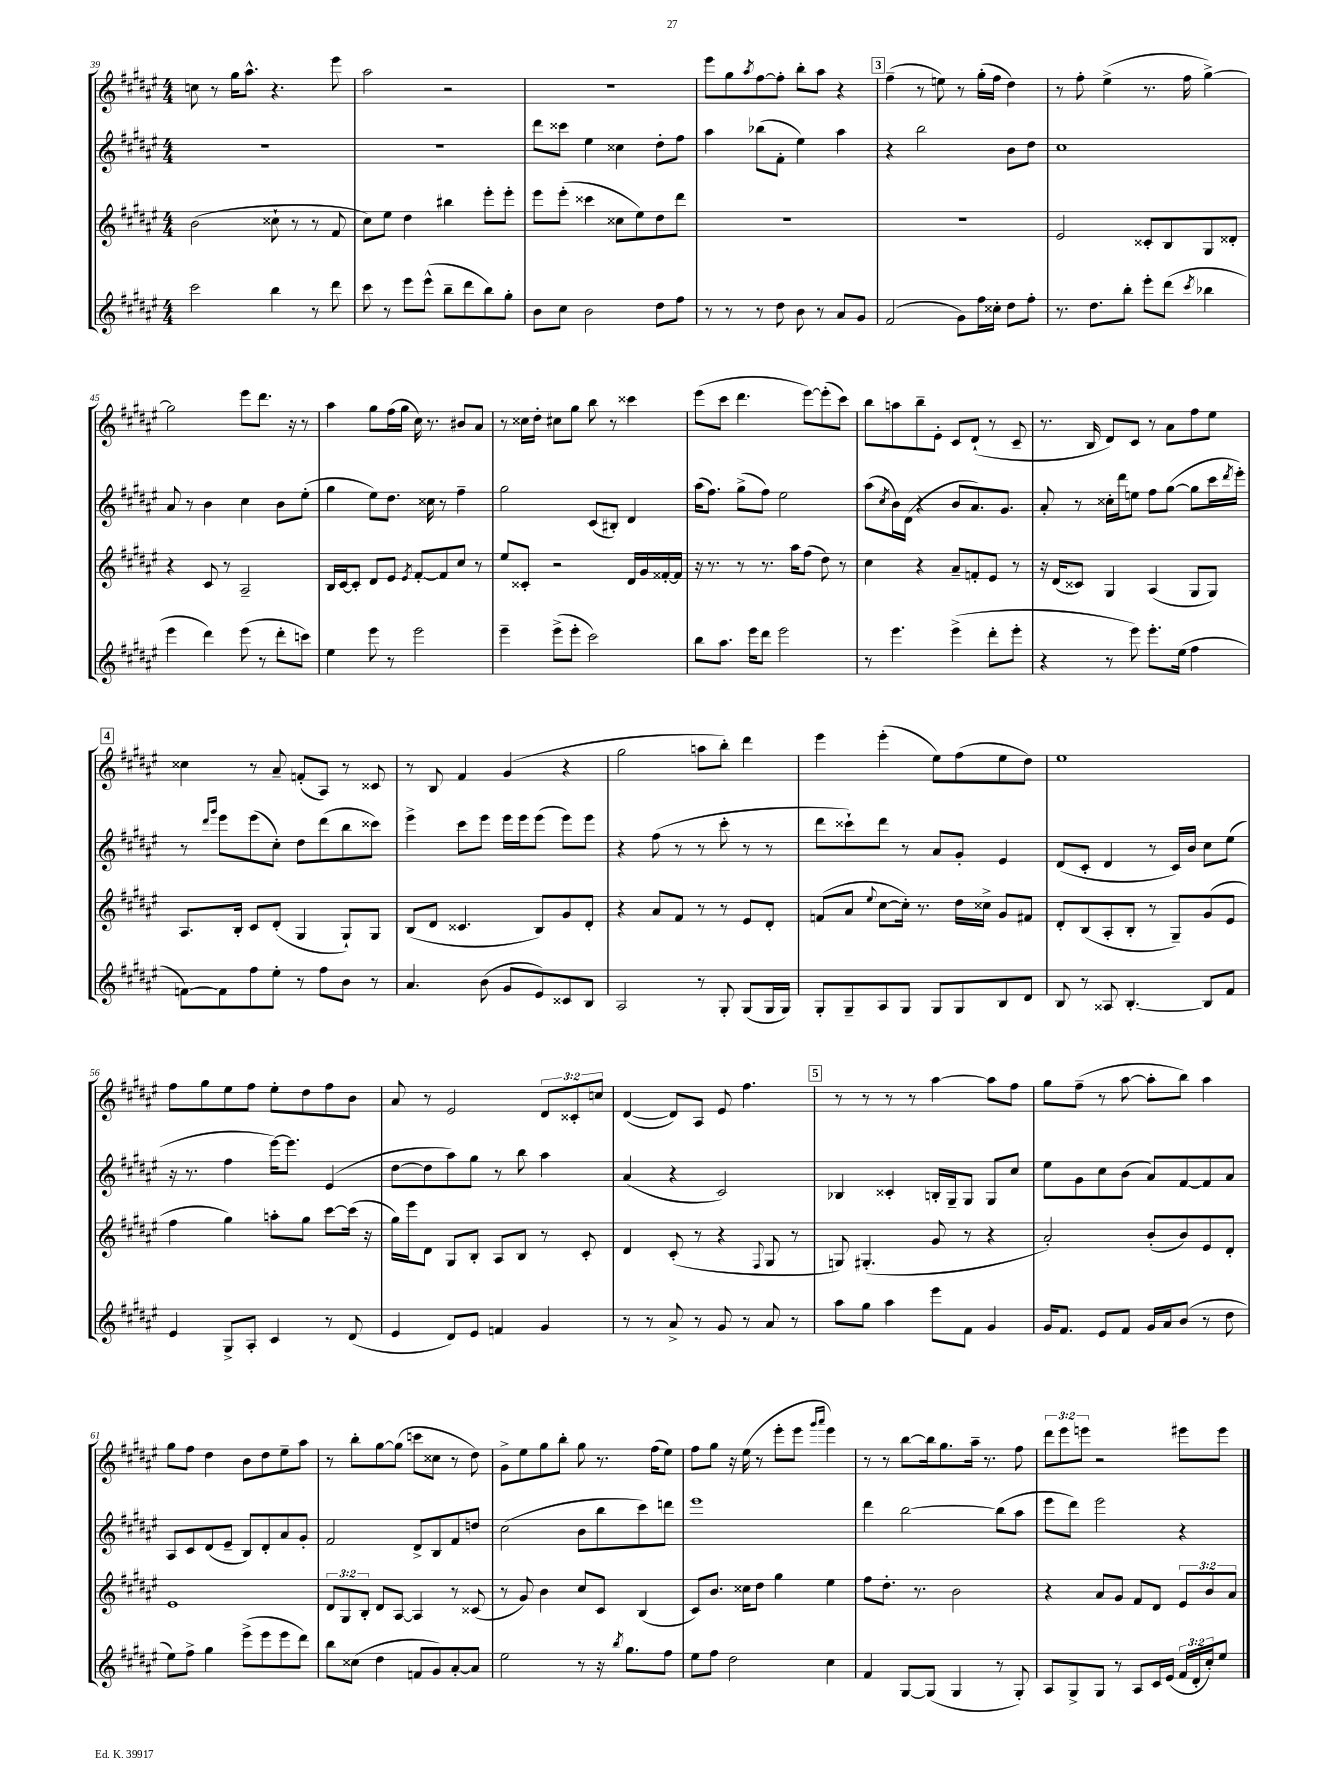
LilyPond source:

<<
\new StaffGroup <<
\new Staff = "s0" {
    \clef treble \key fis \major \numericTimeSignature \time 4/4 \override Staff.TupletNumber.text = #tuplet-number::calc-fraction-text
    c''8 r8 gis''16 ais''8.-^ r4. eis'''8 |
    ais''2 r2 |
    R1 |
    eis'''8 gis''8 \acciaccatura { ais''8 } fis''8~ fis''8-. b''8-. ais''8 r4 |
    \mark \markup { \box "3" } fis''4--( r8 e''8) r8 gis''16-.( fis''16 dis''4) |
    r8 fis''8-. eis''4->( r8. fis''16 gis''4~->) |
    gis''2 eis'''8 dis'''8. r16 r8 |
    ais''4 gis''8 fis''16( gis''16 cis''16) r8. bis'8 ais'8 |
    r8 cisis''16 dis''16-. cis''8 gis''8 b''8 r8 cisis'''4 |
    eis'''8( cis'''8 dis'''4. eis'''8~) eis'''8-.( cis'''8) |
    b''8 a''8 b''8-- eis'8-. cis'8 dis'8-!( r8 cis'8-- |
    r8. b16 dis'8) cis'8 r8 ais'8 fis''8 eis''8 |
    \mark \markup { \box "4" } cisis''4 r8 ais'8-- f'8-.( ais8) r8 cisis'8 |
    r8 b8 fis'4 gis'4( r4 |
    gis''2 a''8 b''8-.) dis'''4 |
    eis'''4 eis'''4-.( eis''8) fis''8( eis''8 dis''8) |
    eis''1 |
    fis''8 gis''8 eis''8 fis''8 eis''8-. dis''8 fis''8 b'8 |
    ais'8 r8 eis'2 \tuplet 3/2 { dis'8 cisis'8-. c''8 } |
    dis'4~( dis'8) ais8 eis'8 fis''4. |
    \mark \markup { \box "5" } r8 r8 r8 r8 ais''4~ ais''8 fis''8 |
    gis''8 fis''8--( r8 ais''8~ ais''8-. b''8) ais''4 |
    gis''8 fis''8 dis''4 b'8 dis''8 eis''8-- ais''8 |
    r8 b''8-. gis''8~ gis''8( c'''8 cisis''8 r8 dis''8) |
    gis'8-> eis''8 gis''8 b''8-. gis''8 r8. fis''16( eis''8) |
    fis''8 gis''8 r16 eis''16( r8 eis'''8-. eis'''8 \grace { gis'''16 ais'''16 } eis'''4) |
    r8 r8 b''8~ b''16 gis''8. ais''16-- r8. fis''8 |
    \tuplet 3/2 { dis'''8 eis'''8 e'''8 } r2 eis'''8 eis'''8 \bar "|." |
}
\new Staff = "s1" {
    \clef treble \key fis \major \numericTimeSignature \time 4/4
    r1 |
    r1 |
    dis'''8 cisis'''8 eis''4 cisis''4 dis''8-. fis''8 |
    ais''4 bes''8( fis'8-. eis''4) ais''4 |
    \mark \markup { \box "3" } r4 b''2 b'8 dis''8 |
    cis''1 |
    ais'8 r8 b'4 cis''4 b'8 eis''8-.( |
    gis''4 eis''8) dis''8. cisis''16 r8 fis''4-- |
    gis''2 cis'8( bis8-.) dis'4 |
    ais''16( fis''8.) gis''8->( fis''8) eis''2 |
    ais''8( \acciaccatura { cis''8 } b'16) dis'16( r4 b'8 ais'8.) gis'8. |
    ais'8-. r8 cisis''16-. dis'''16 e''8 fis''8 gis''8~( gis''8 cis'''16 \acciaccatura { dis'''8 } eis'''16-.) |
    \mark \markup { \box "4" } r8 \grace { dis'''16 gis'''16 } eis'''8 eis'''8( cis''8-.) dis''8 dis'''8( b''8 cisis'''8) |
    eis'''4-> cis'''8 eis'''8 eis'''16 eis'''16 eis'''8( eis'''8) eis'''8 |
    r4 fis''8( r8 r8 cis'''8-. r8 r8 |
    dis'''8 cisis'''8-!) dis'''8 r8 ais'8 gis'8-. eis'4 |
    dis'8( cis'8-. dis'4 r8 cis'16) b'16 cis''8 eis''8( |
    r16 r8. fis''4 eis'''16~) eis'''8. eis'4( |
    dis''8~ dis''8 ais''8) gis''8 r8 b''8 ais''4 |
    ais'4( r4 cis'2) |
    \mark \markup { \box "5" } bes4 cisis'4-. b16-. gis16-- gis8 gis8 cis''8 |
    eis''8 gis'8 cis''8 b'8( ais'8) fis'8~ fis'8 ais'8 |
    ais8 cis'8 dis'8( eis'8-- b8) dis'8-. ais'8 gis'8-. |
    fis'2 dis'8-> b8 fis'8 d''8 |
    cis''2( b'8 b''8 cis'''8) d'''8 |
    eis'''1 |
    dis'''4 b''2~ b''8( ais''8 |
    eis'''8 dis'''8) eis'''2 r4 \bar "|." |
}
\new Staff = "s2" {
    \clef treble \key fis \major \numericTimeSignature \time 4/4 \override Staff.TupletNumber.text = #tuplet-number::calc-fraction-text
    b'2( cisis''8-! r8 r8 fis'8 |
    cis''8) eis''8 dis''4 bis''4 eis'''8-. eis'''8-. |
    eis'''8 eis'''8-.( cisis'''4 cisis''8 eis''8) dis''8 dis'''8 |
    R1 |
    \mark \markup { \box "3" } R1 |
    eis'2 cisis'8-. b8 gis8 disis'8-. |
    r4 cis'8 r8 ais2-- |
    b16 cis'16~ cis'8-. dis'8 eis'8 \acciaccatura { eis'8 } fis'8~-. fis'8 cis''8 r8 |
    eis''8 cisis'8-. r2 dis'16 gis'16 fisis'16~-. fisis'16 |
    r16 r8. r8 r8. ais''16 fis''8( dis''8) r8 |
    cis''4 r4 ais'8-- f'8-. eis'8 r8 |
    r16 dis'16( cisis'8) gis4 ais4( gis8 gis8) |
    \mark \markup { \box "4" } ais8. b16-. cis'8 dis'8-.( gis4 gis8-!) gis8 |
    b8( dis'8 cisis'4. b8) gis'8 dis'8-. |
    r4 ais'8 fis'8 r8 r8 eis'8 dis'8-. |
    f'8( ais'8 \appoggiatura { eis''8 } cis''8~ cis''16-.) r8. dis''16 cisis''16-> gis'8 fis'8 |
    dis'8-. b8( ais8-. b8-. r8 gis8--) gis'8( eis'8 |
    fis''4 gis''4) a''8-. gis''8 cis'''8~ cis'''16( r16 |
    gis''16) eis'''16 dis'8 gis8 b8-. ais8 b8 r8 cis'8-. |
    dis'4 cis'8-.( r8 r4 \appoggiatura { fis8 } gis8 r8 |
    \mark \markup { \box "5" } g8) gis4.-.( gis'8 r8 r4 |
    ais'2-.) b'8-.( b'8) eis'8 dis'8-. |
    eis'1 |
    \tuplet 3/2 { dis'8 gis8 b8-. } dis'8 ais8~ ais4 r8 cisis'8( |
    r8 gis'8) b'4 cis''8 cis'8 b4( |
    cis'8) b'8. cisis''16 dis''8 gis''4 eis''4 |
    fis''8 dis''8.-. r8. b'2 |
    r4 ais'8 gis'8 fis'8 dis'8 \tuplet 3/2 { eis'8 b'8 ais'8 } \bar "|." |
}
\new Staff = "s3" {
    \clef treble \key fis \major \numericTimeSignature \time 4/4 \override Staff.TupletNumber.text = #tuplet-number::calc-fraction-text
    cis'''2 b''4 r8 dis'''8 |
    cis'''8 r8 eis'''8 eis'''8-^( b''8-- dis'''8 b''8) gis''8-. |
    b'8 cis''8 b'2 dis''8 fis''8 |
    r8 r8 r8 dis''8 b'8 r8 ais'8 gis'8 |
    \mark \markup { \box "3" } fis'2( gis'8) fis''16 cisis''16-. dis''8 fis''8-. |
    r8. dis''8. b''8-. eis'''8-. dis'''8( \acciaccatura { cis'''8 } bes''4 |
    eis'''4 dis'''4) eis'''8( r8 dis'''8-. c'''8) |
    eis''4 eis'''8 r8 eis'''2 |
    eis'''4-- eis'''8->( eis'''8-. cis'''2) |
    b''8 ais''8. eis'''16 dis'''8 eis'''2 |
    r8 eis'''4. eis'''4->( dis'''8-. eis'''8-. |
    r4 r8 eis'''8) eis'''8.-. eis''16( fis''4 |
    \mark \markup { \box "4" } f'8~) f'8 fis''8 eis''8-. r8 fis''8 b'8 r8 |
    ais'4. b'8( gis'8 eis'8) cisis'8 b8 |
    ais2 r8 gis8-. gis8( gis16 gis16) |
    gis8-. gis8-- ais8 gis8 gis8 gis8 b8 dis'8 |
    b8 r8 aisis8 b4.~-. b8 fis'8 |
    eis'4 gis8-> ais8-. cis'4 r8 dis'8( |
    eis'4 dis'8) eis'8 f'4 gis'4 |
    r8 r8 ais'8-> r8 gis'8 r8 ais'8 r8 |
    \mark \markup { \box "5" } ais''8 gis''8 ais''4 eis'''8 fis'8 gis'4 |
    gis'16 fis'8. eis'8 fis'8 gis'16 ais'16 b'8( r8 dis''8 |
    eis''8) fis''8-> gis''4 eis'''8->( eis'''8 eis'''8 dis'''8) |
    b''8 cisis''8( dis''4 f'8 gis'8) ais'8~-. ais'8 |
    eis''2 r8 r16 \acciaccatura { b''8 } gis''8. fis''8 |
    eis''8 fis''8 dis''2 cis''4 |
    fis'4 gis8~ gis8( gis4 r8 gis8-.) |
    ais8 gis8-> gis8 r8 ais8 cis'16 eis'16( \tuplet 3/2 { fis'16 dis'16-. cis''16-.) } eis''8 \bar "|." |
}
>>
>>
\layout { \context { \Score currentBarNumber = #39 } }
